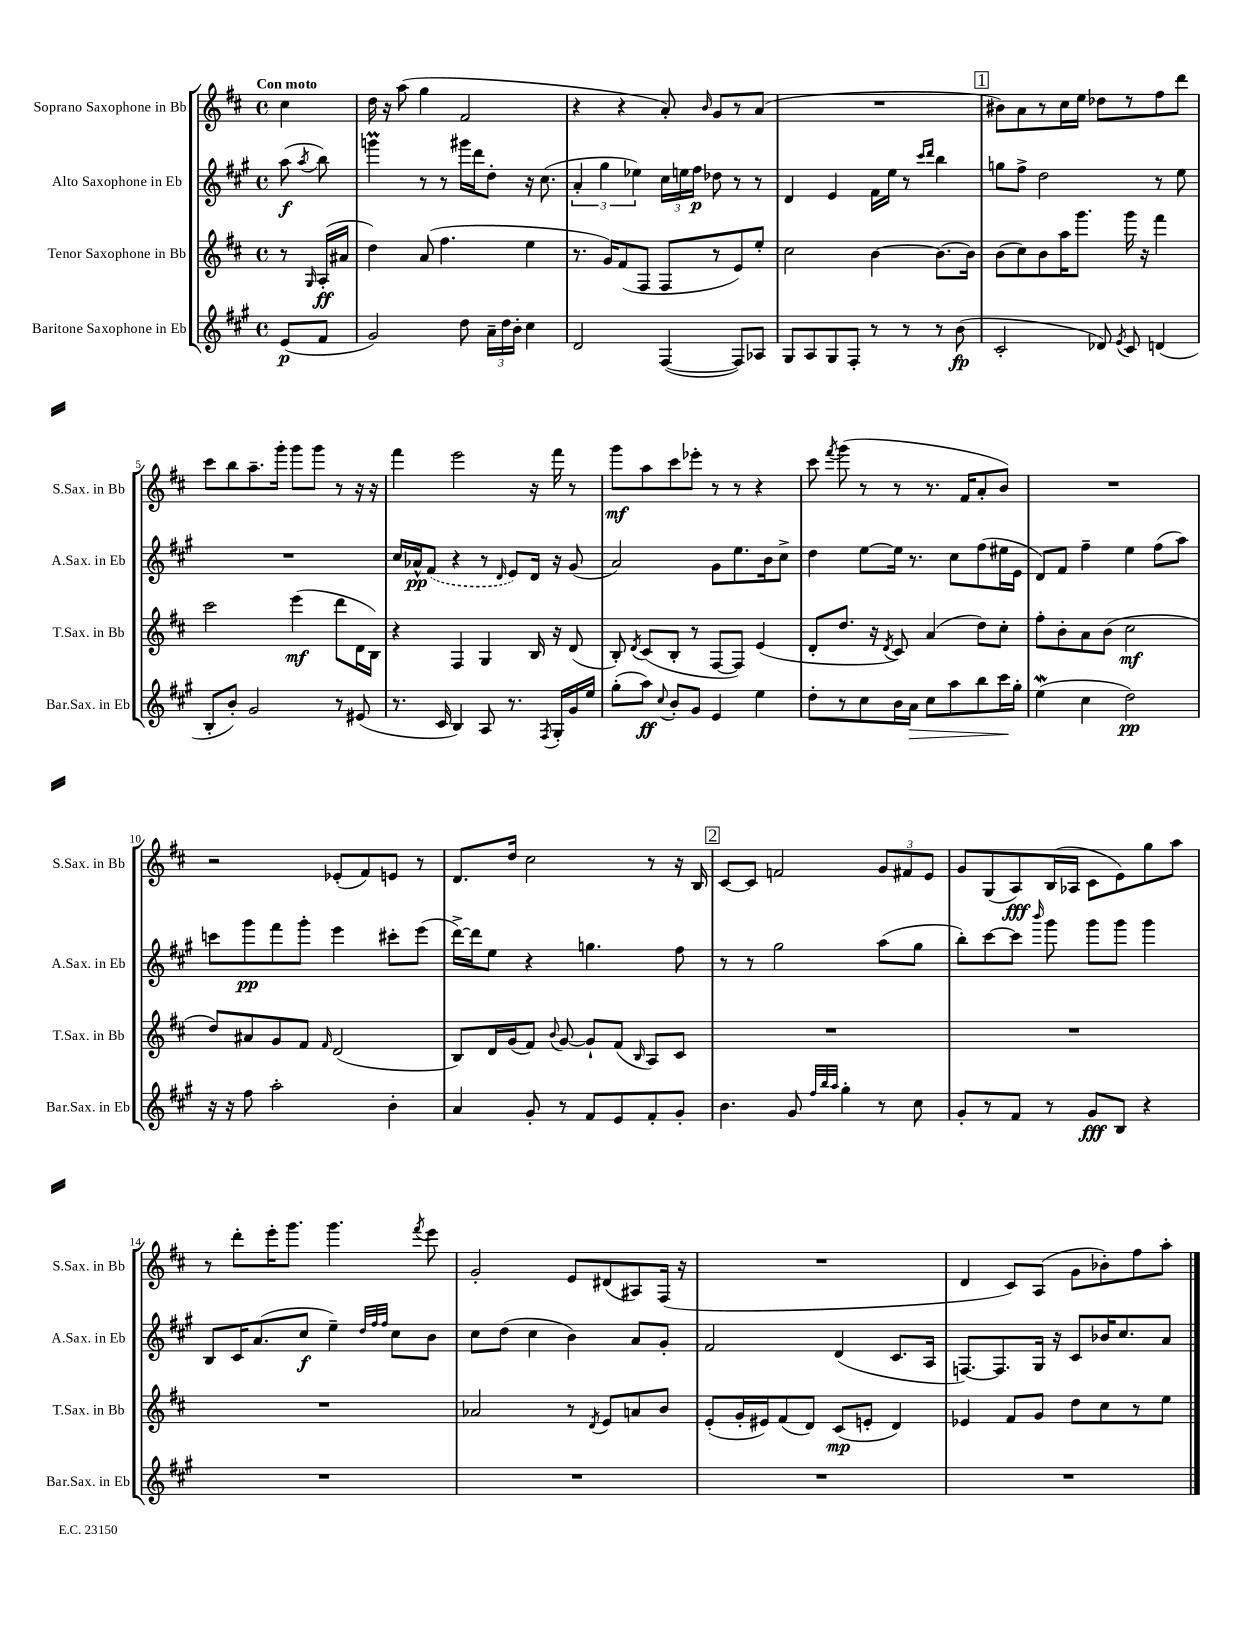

**kern	**kern	**kern	**kern
*staff4	*staff3	*staff2	*staff1
*clefG2	*clefG2	*clefG2	*clefG2
*k[f#c#g#]	*k[f#c#]	*k[f#c#g#]	*k[f#c#]
*M4/4	*M4/4	*M4/4	*M4/4
*met(c)	*met(c)	*met(c)	*met(c)
(8e/L	8r	(8aa\	4cc#\
.	16qqG/	8qaa/	.
8f#/J	(16A'/LL	8bb\)	.
.	16a#/JJ	.	.
=	=	=	=
2g#/)	4dd\)	4ggg\	16dd\
.	.	.	16r
.	.	.	(8aa\
.	(8a/	8r	4gg\
.	4.ff#\	8r	.
8dd\	.	16ggg#\LL	2f#/
.	.	16ddd\J	.
24a~\LL	.	8dd'\J	.
24dd\	.	.	.
24b'\JJ	.	.	.
4cc#\	4ee\	16r	.
.	.	(8.cc#\	.
=	=	=	=
2d/	8.r	6a'/	4r
.	.	6gg#\	.
.	16g/LK)	.	.
.	(8f#/	.	4r
.	.	6ee-\)	.
.	8F#/J	.	.
([4F#/	8F#/L	24cc#\LL	8a'/)
.	.	24ee\	.
.	.	24ff#\JJ	.
.	.	.	16qqb/
.	8r	8dd-\	8g/L
8F#/]L)	8e/)	8r	8r
8A-/J	8ee'/J	8r	(8a/J
=	=	=	=
8G#/L	2cc#\	4d/	1r
8A/	.	.	.
8G#/	.	4e/	.
8F#'/J	.	.	.
8r	[4b\	16f#\LL	.
.	.	16ee\JJ	.
8r	.	8r	.
.	.	16qqccc#/LL	.
.	.	16qqddd/JJ	.
8r	8.b\_L	4bb\	.
(8b\	.	.	.
.	16b\]Jk	.	.
=	=	=	=
2c#'/	(8b\L	8gg\L	8b#\L)
.	8cc#\)	8ff#^\J	8a\
.	8b\	2dd\	8r
.	16aa\K	.	16cc#\L
.	8.ggg\J	.	16ee\JJ
8d-/)	.	.	8dd-\L
8qe/	.	.	.
8c#/	16ggg\	.	8r
.	16r	.	.
(4d/	4fff#\	8r	8ff#\
.	.	8ee\	8ddd\J
=	=	=	=
8B'/L	2ccc#\	1r	8ccc#\L
8b'/J)	.	.	8bb\
2g#/	.	.	8.aa~\
.	.	.	16ggg'\Jk
.	(4eee\	.	8ggg\L
.	.	.	8ggg\J
8r	8ddd\L	.	8r
(8e#/	16d\L	.	16r
.	16B\JJ)	.	16r
=	=	=	=
8.r	4r	16cc#/LL	4fff#\
.	.	16a-^^/J	.
.	.	(8f#/J	.
16c#/	.	.	.
4B/)	4F#/	4r	2eee\
8A/	4G/	8r	.
.	.	16qqd/	.
8.r	.	8e/L)	.
.	16B/	16d/Jk	16r
8qF#/	.	.	.
16G#'/LL	16r	16r	16fff#\
16g#/	(8d/	(8g#/	8r
16ee/JJ	.	.	.
=	=	=	=
(8gg#'\L	8B'/)	2a/)	8ggg\L
.	8qd/	.	.
8aa\J)	(8c#/L	.	8aa\
8qqcc#/	.	.	.
8b'/L	8B'/J	.	8ccc#\
8g#/J	8r	.	8eee-'\J
4e/	[8F#/L	8g#\L	8r
.	8F#/]J)	8.ee\	8r
4ee\	(4e/	.	4r
.	.	16b\k	.
.	.	8cc#^\J	.
=	=	=	=
8dd'\L	8d'/L	4dd\	8ccc#\
.	.	.	8qfff#/
8r	8.dd/J	.	(8ggg\
8cc#\	.	[8ee\L	8r
.	16r	.	.
.	8qd/	.	.
16b\L	8c#/)	16ee\]Jk	8r
16a\JJ	.	8.r	.
8cc#\L	(4a/	.	8.r
8aa\	.	8cc#\L	.
.	.	.	16f#/LK
8bb\	8dd\L)	(8ff#\	8a'/
16ccc#\L	8cc#'\J	16ee#\L	8b/J)
16gg#'\JJ	.	16e\JJ	.
=	=	=	=
(4ee\	8ff#'\L	8d/L)	1r
.	8b'\	8f#/J	.
4cc#\	8a\	4ff#~\	.
.	(8b\J	.	.
2dd\)	2cc#\	4ee\	.
.	.	(8ff#\L	.
.	.	8aa\J)	.
=	=	=	=
16r	8dd/L)	8ccc\L	2r
16r	.	.	.
8ff#\	8a#/	8ggg#\	.
2aa'\	8g/	8fff#\	.
.	8f#/J	8ggg#'\J	.
.	16qqf#/	.	.
.	(2d/	4eee\	(8e-'/L
.	.	.	8f#/)
4b'\	.	8ccc#'\L	8e/J
.	.	(8eee\J	8r
=	=	=	=
4a/	8B/L)	[16ddd^\LL)	8.d/L
.	.	16ddd\]J	.
.	16d/L	8ee\J	.
.	(16g/J	.	16dd/Jk
8g#'/	8f#/J)	4r	2cc#\
.	8qqb/	.	.
8r	[8g/	.	.
8f#/L	8g`/]L	4.gg\	.
8e/	(8f#/J	.	.
.	16qqB/	.	.
8f#'/	8A/L)	.	8r
8g#'/J	8c#/J	8ff#\	16r
.	.	.	16B/
=	=	=	=
4.b\	1r	8r	[8c#/L
.	.	8r	8c#/]J
.	.	2gg#\	2f/
8g#/	.	.	.
32qqff#/LLL	.	.	.
32qqbb/	.	.	.
32qqaa/JJJ	.	.	.
4gg#'\	.	.	.
8r	.	(8aa\L	12g/L
.	.	.	12f#/
8cc#\	.	8gg#\J	.
.	.	.	12e/J
=	=	=	=
8g#'/L	1r	8bb'\L)	8g/L
8r	.	[8ccc#\	(8G/
8f#/J	.	8ccc#\]J	8A/)
.	.	16qqbbb/	.
8r	.	8ggg#\	(16B/L
.	.	.	16A-/JJ
8g#/L	.	8ggg#\L	8c#\L
8B/J	.	8ggg#\J	8e\)
4r	.	4ggg#\	8gg\
.	.	.	8aa\J
=	=	=	=
1r	1r	8B/L	8r
.	.	16c#/K	8ddd'\L
.	.	(8.a/	.
.	.	.	16eee'\K
.	.	.	8.ggg\J
.	.	8cc#/J	.
.	.	4ee~\)	4.ggg\
.	.	32qqdd/LLL	.
.	.	32qqff#/	.
.	.	32qqff#/JJJ	.
.	.	8cc#\L	.
.	.	.	8qfff#/
.	.	8b\J	8eee\
=	=	=	=
1r	2a-/	8cc#\L	2g'/
.	.	(8dd\J	.
.	.	4cc#\	.
.	8r	4b\)	8e/L
.	8qd/	.	.
.	8e/L	.	(8d#/
.	8a/	8a/L	8A#/)
.	8b/J	8g#'/J	(16F#/Jk
.	.	.	16r
=	=	=	=
1r	(8e'/L	2f#/	1r
.	16g'/L	.	.
.	16e#/J)	.	.
.	(8f#/	.	.
.	8d/J)	.	.
.	(8c#/L	(4d/	.
.	8e'/J	.	.
.	4d/)	8.c#/L	.
.	.	16A/Jk	.
=	=	=	=
1r	4e-/	[8.F/L)	4d/
.	.	8.F/]	.
.	8f#/L	.	8c#/L)
.	8g/J	16G#/Jk	(8A/J
.	.	16r	.
.	8dd\L	8c#/L	8g\L
.	8cc#\	16b-/K	8b-'\)
.	.	8.cc#/	.
.	8r	.	8ff#\
.	8ee\J	8a/J	8aa'\J
==	==	==	==
*-	*-	*-	*-
